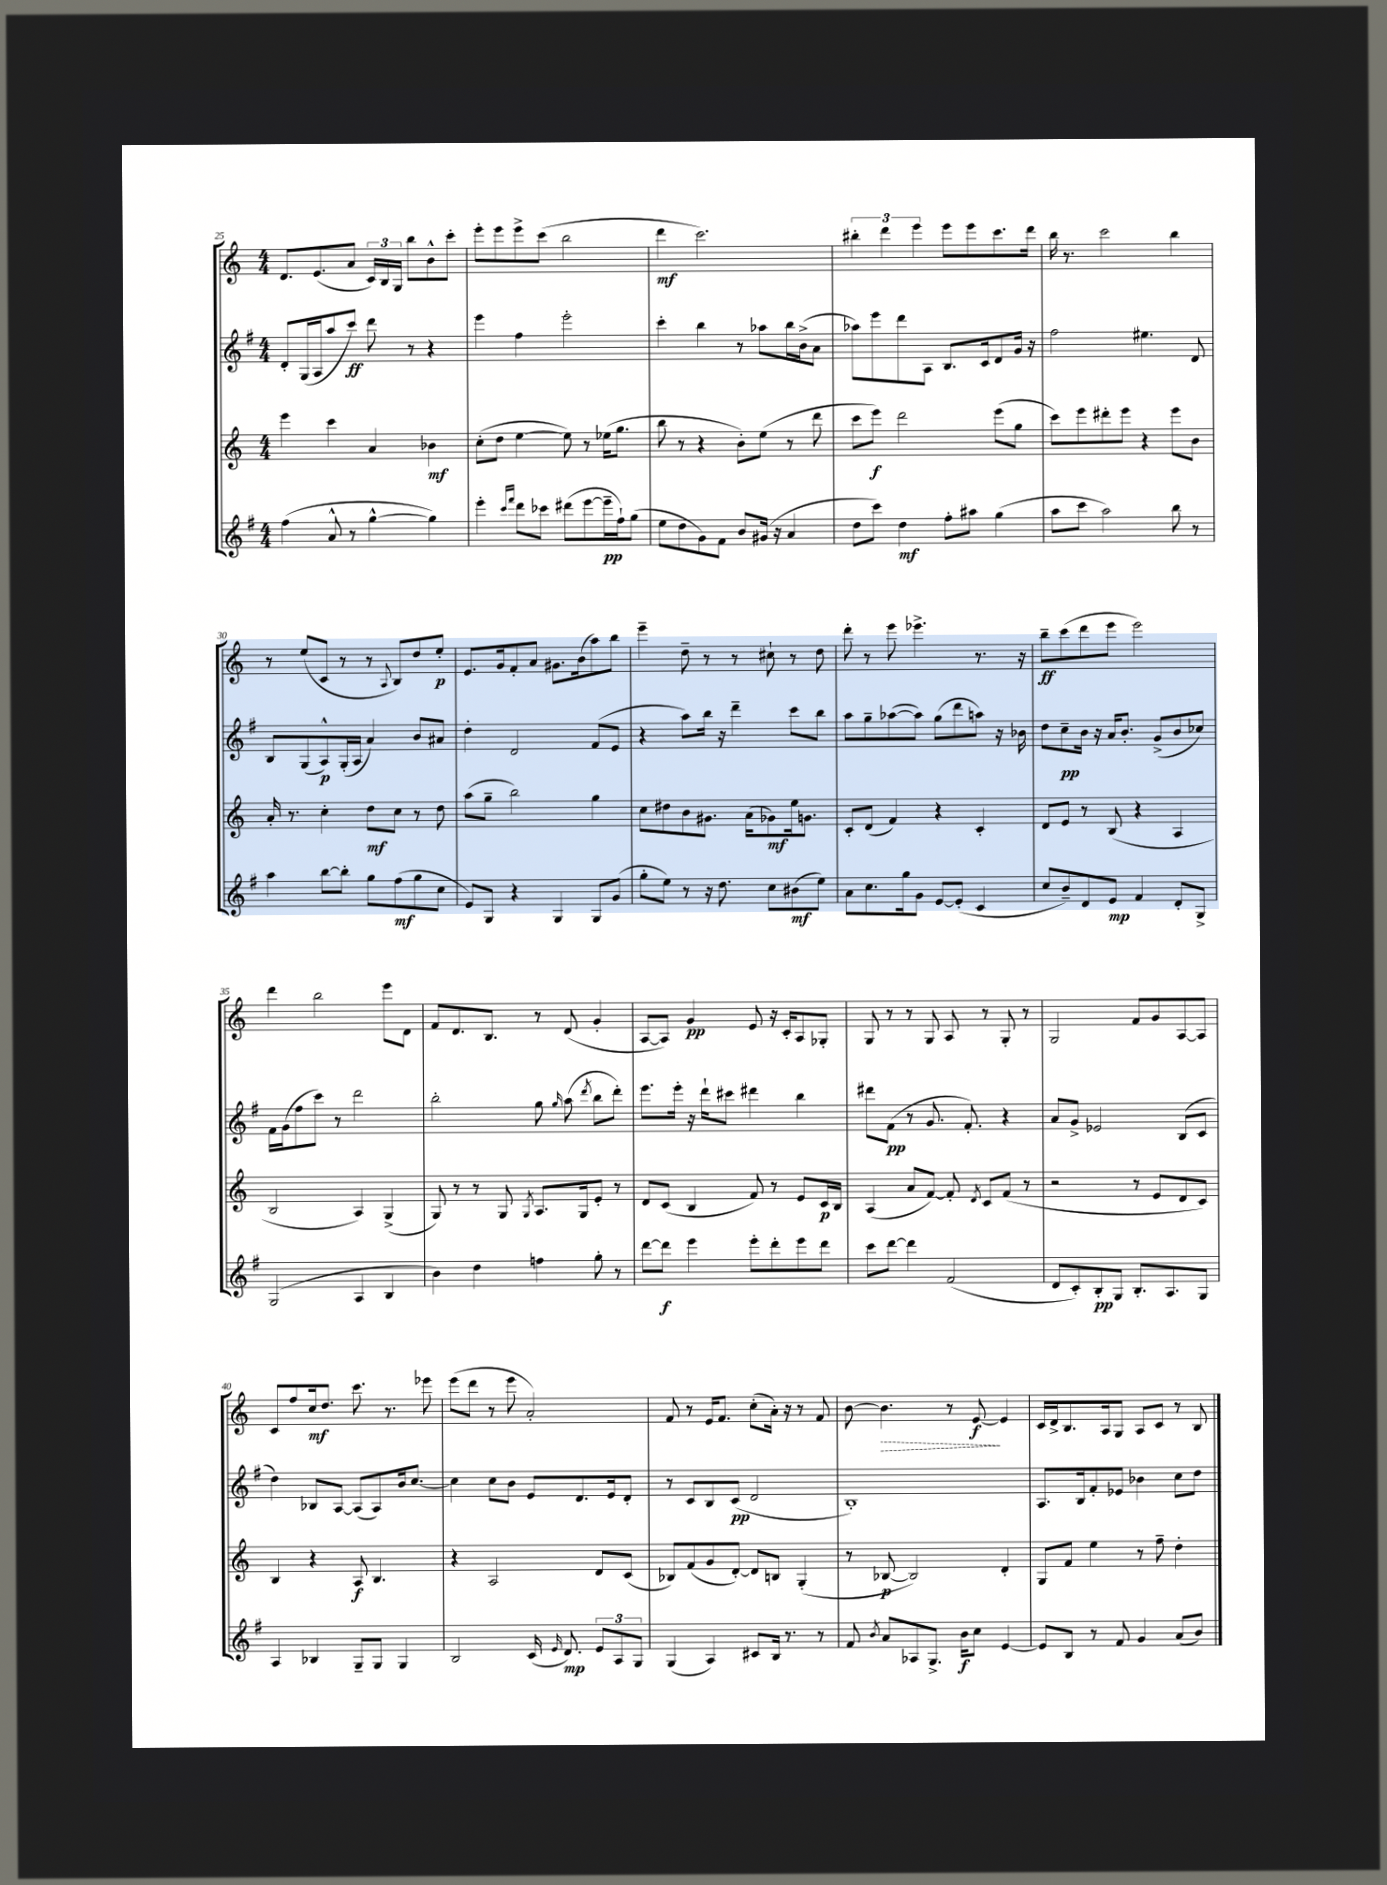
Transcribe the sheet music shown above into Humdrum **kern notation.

**kern	**kern	**kern	**kern
*staff4	*staff3	*staff2	*staff1
*clefG2	*clefG2	*clefG2	*clefG2
*k[f#]	*k[]	*k[f#]	*k[]
*M4/4	*M4/4	*M4/4	*M4/4
(4ff#\	4eee\	8d'/L	8.d/L
.	.	(16G/L	.
.	.	16A/J	(8.e/
8a^^/	4ccc\	8aa/	.
8r	.	8ccc/J)	8a/J
[4gg^^\	4a/	8ddd\	24c/LL)
.	.	.	24B/
.	.	.	24G/JJ
.	.	8r	8bb\L
4gg\])	4b-\	4r	8b^^\
.	.	.	8ccc'\J
=	=	=	=
4eee'\	(8cc'\L	4eee\	8eee'\L
.	8dd\J	.	8eee\
16qqccc/LL	.	.	.
16qqfff#/JJ	.	.	.
8ddd\L	[4ee\	4ff#\	8eee^\
8ccc-\J	.	.	(8ccc\J
(8ddd#\L	8ee\])	2eee'\	2bb\
[8eee\	8r	.	.
16eee~\]L	(16ee-\LK	.	.
16ff#`\J)	8.gg\J	.	.
(8gg\J	.	.	.
=	=	=	=
8ee\L	8bb\	4ccc'\	4ddd\
8dd\	8r	.	.
8g\)	4r	4bb\	2.ccc\)
8f#\J	.	.	.
8b/L	8b'\L)	8r	.
(16g#/Jk	(8ee\J	8aa-\L	.
16r	.	.	.
4a/	8r	16bb\L	.
.	.	(16b^\J	.
.	8ddd\	8a\J	.
=	=	=	=
8dd\L	8ccc\L	8aa-\L)	6bb#'\
8ccc\J)	8eee\J)	8eee\	.
.	.	.	6ddd\
4dd\	2ddd\	8ddd\	.
.	.	.	6eee\
.	.	8A\J	.
8ff#'\L	.	8.B/L	8eee\L
8aa#\J	.	.	8eee\
.	.	16c/k	.
(4gg\	(8eee\L	8d/	8.ccc\
.	8gg\J	16g/Jk	.
.	.	16r	16ddd\Jk
=	=	=	=
8aa\L	8ccc\L)	2ff#\	16bb\
.	.	.	8.r
8ccc\J	8eee\	.	.
2aa\)	8ddd#'\	.	2ccc\
.	8eee\J	.	.
.	4r	4.ee#\	.
8bb\	8eee\L	.	4bb\
8r	8b\J	8d/	.
=	=	=	=
4aa\	16a'/	8B/L	8r
.	8.r	.	.
.	.	(8G/	(8ee/L
[8bb\L	4cc'\	8A^^/)	8c/J
8bb'\]J	.	(16G'/L	8r
.	.	16A/JJ	.
8gg\L	8dd\L	4a/)	8r
.	.	.	8qqA/
(8ff#\	8cc\J	.	8B/L)
8gg\	8r	8b/L	8dd/
8cc\J	8dd\	8a#/J	8ee'/J
=	=	=	=
8e/L)	(8aa\L	4dd'\	8.e/L
8G/J	8gg~\J	.	.
.	.	.	16g/k
4r	2bb\)	2d/	8f'/
.	.	.	8a/J
4G/	.	.	8.g#\L
.	.	.	(16b\k
8G/L	4gg\	(8f#/L	8aa\)
(8g/J	.	8e/J	8bb\J
=	=	=	=
8gg'\L	8cc\L	4r	4eee~\
8ee\J)	8dd#\	.	.
8r	8b\	8aa\L)	8dd~\
16r	8.g#\J	16bb\Jk	8r
8.dd\	.	16r	.
.	.	4ddd~\	8r
.	(16a\LK	.	.
8cc\L	8g-\)	.	8cc#`\
(8b#\	16ee\k	8ccc\L	8r
.	8.g\J	.	.
8ee\J)	.	8bb\J	8dd\
=	=	=	=
8a\L	8c'/L	8aa\L	8ddd'\
8.cc\	(8d/J	8gg~\	8r
.	4f/)	([8aa-\	8eee\
16gg\k	.	.	.
8g\J	.	8aa-\]J)	4.eee-^\
[8e/L	4r	(8gg\L	.
(8e'/]J	.	8ddd\	.
4c/	4c'/	8aa\J)	8.r
.	.	16r	.
.	.	16b-\	16r
=	=	=	=
8cc/L	8d/L	8dd\L	8bb~\L
8b~/)	8e/J	8cc~\	(8ccc\
8d/	8r	16b\Jk	8ddd\
.	.	16r	.
8e/J	(8B/	16a/LK	8eee\J
.	.	8.b'/J	.
4f#/	4r	.	2eee\)
.	.	(8g^/L	.
8d'/L	4A/	8b/	.
8G^/J	.	8cc-/J)	.
=	=	=	=
(2G/	2B/	16f#\LL	4ddd\
.	.	(16g\J	.
.	.	8ff#\	.
.	.	8ccc\J)	2bb\
.	.	8r	.
4A/	4A/)	2ddd\	.
4B/	(4G^/	.	8eee\L
.	.	.	8d\J
=	=	=	=
4b\)	8G/)	2bb'\	8f/L
.	8r	.	8.d/
4dd\	8r	.	.
.	.	.	8.B/J
.	8G/	.	.
.	8qG/	.	.
4ff\	8.A/L	8gg\	8r
.	.	16qqgg/	.
.	.	(8aa\	(8d/
.	16G/k	.	.
.	.	8qddd/	.
8gg'\	8e'/J	8bb\L	4g'/
8r	8r	8ddd'\J)	.
=	=	=	=
[8ddd\L	8d/L	8.eee\L	[8A/L
8ddd\]J	(8c/J	.	8A/]J)
.	.	16eee'\Jk	.
4eee\	4B/	16r	4g/
.	.	16ddd`\LK	.
.	.	8ccc#\J	.
8eee'\L	8f/)	4ddd#\	8e/
8ddd'\	8r	.	16r
.	.	.	16c'/LK
8eee\	8e/L	4bb\	8A/
8ddd\J	16c/L	.	8G-'/J
.	16B/JJ	.	.
=	=	=	=
8ccc\L	(4A/	8ddd#\L	8G/
[8ddd\J	.	(8f#\J	8r
4ddd\]	8a/L	8r	8r
.	[8f/J)	8.g/	8G/
(2f#/	8f'/]	.	8A/
.	.	8.f#'/)	.
.	8qd/	.	.
.	8c/L	.	8r
.	(8f/J	4r	8G'/
.	8r	.	8r
=	=	=	=
8d/L	2r	8a/L	2G/
8c'/)	.	8g^/J	.
8B'/	.	2e-/	.
8G/J	.	.	.
8.B'/L	8r	.	8f/L
.	8e/L	.	8g/
8.A/	.	.	.
.	8d/	(8B/L	[8A/
8G/J	8c/J)	8c/J	8A/]J
=	=	=	=
4A/	4B/	4dd\)	8c/L
.	.	.	8ff/
4B-/	4r	8B-/L	16cc/k
.	.	.	8.dd/J
.	.	[8A/J	.
8G~/L	8A/	(8A/]L	8.ccc\
8G/J	4.B/	8A/)	.
.	.	.	8.r
4G/	.	16b/k	.
.	.	[8.cc/J	.
.	.	.	8eee-\
=	=	=	=
2B/	4r	4cc\]	(8eee\L
.	.	.	8ddd\J
.	2A/	8cc\L	8r
.	.	8b\J	8eee\
(16c/	.	8e/L	2a'/)
16qqe/	.	.	.
8.d/)	.	.	.
.	.	8.d/	.
12e/L	8d/L	.	.
.	.	16e/k	.
12A/	.	.	.
.	(8c/J	8d'/J	.
12G/J	.	.	.
=	=	=	=
(4G/	8B-/L)	8r	8f/
.	(8f/	8c/L	8r
4A/)	8g/	8B/	16e/LK
.	.	.	8.f/J
.	[8d'/J)	(8c/J	.
8c#/L	8d/]L	2d/	(8cc'\L
16B/Jk	8B/J	.	16a'\Jk)
8.r	.	.	16r
.	(4G'/	.	8r
8r	.	.	8f/
=	=	=	=
8f#/	8r	1B')	[8b\
8qb/	.	.	.
8a/L	[8B-/	.	4.b\]
8A-/	2B-/])	.	.
8.G^/J	.	.	.
.	.	.	8r
16b\LK	.	.	.
8cc\J	.	.	[8e/
[4e/	4d'/	.	4e/]
=	=	=	=
8e/]L	8G/L	8.A/L	16c/LL
.	.	.	16d^/J
8B/J	8f/J	.	8.B/
.	.	16B/k	.
8r	4ee\	8f#'/	.
.	.	.	16A/k
8f#/	.	8e-/J	8G/J
4g/	8r	4b-\	8A/L
.	8ff~\	.	8c/J
(8a/L	4dd'\	8cc\L	8r
8b/J)	.	8dd\J	8B/
==	==	==	==
*-	*-	*-	*-
